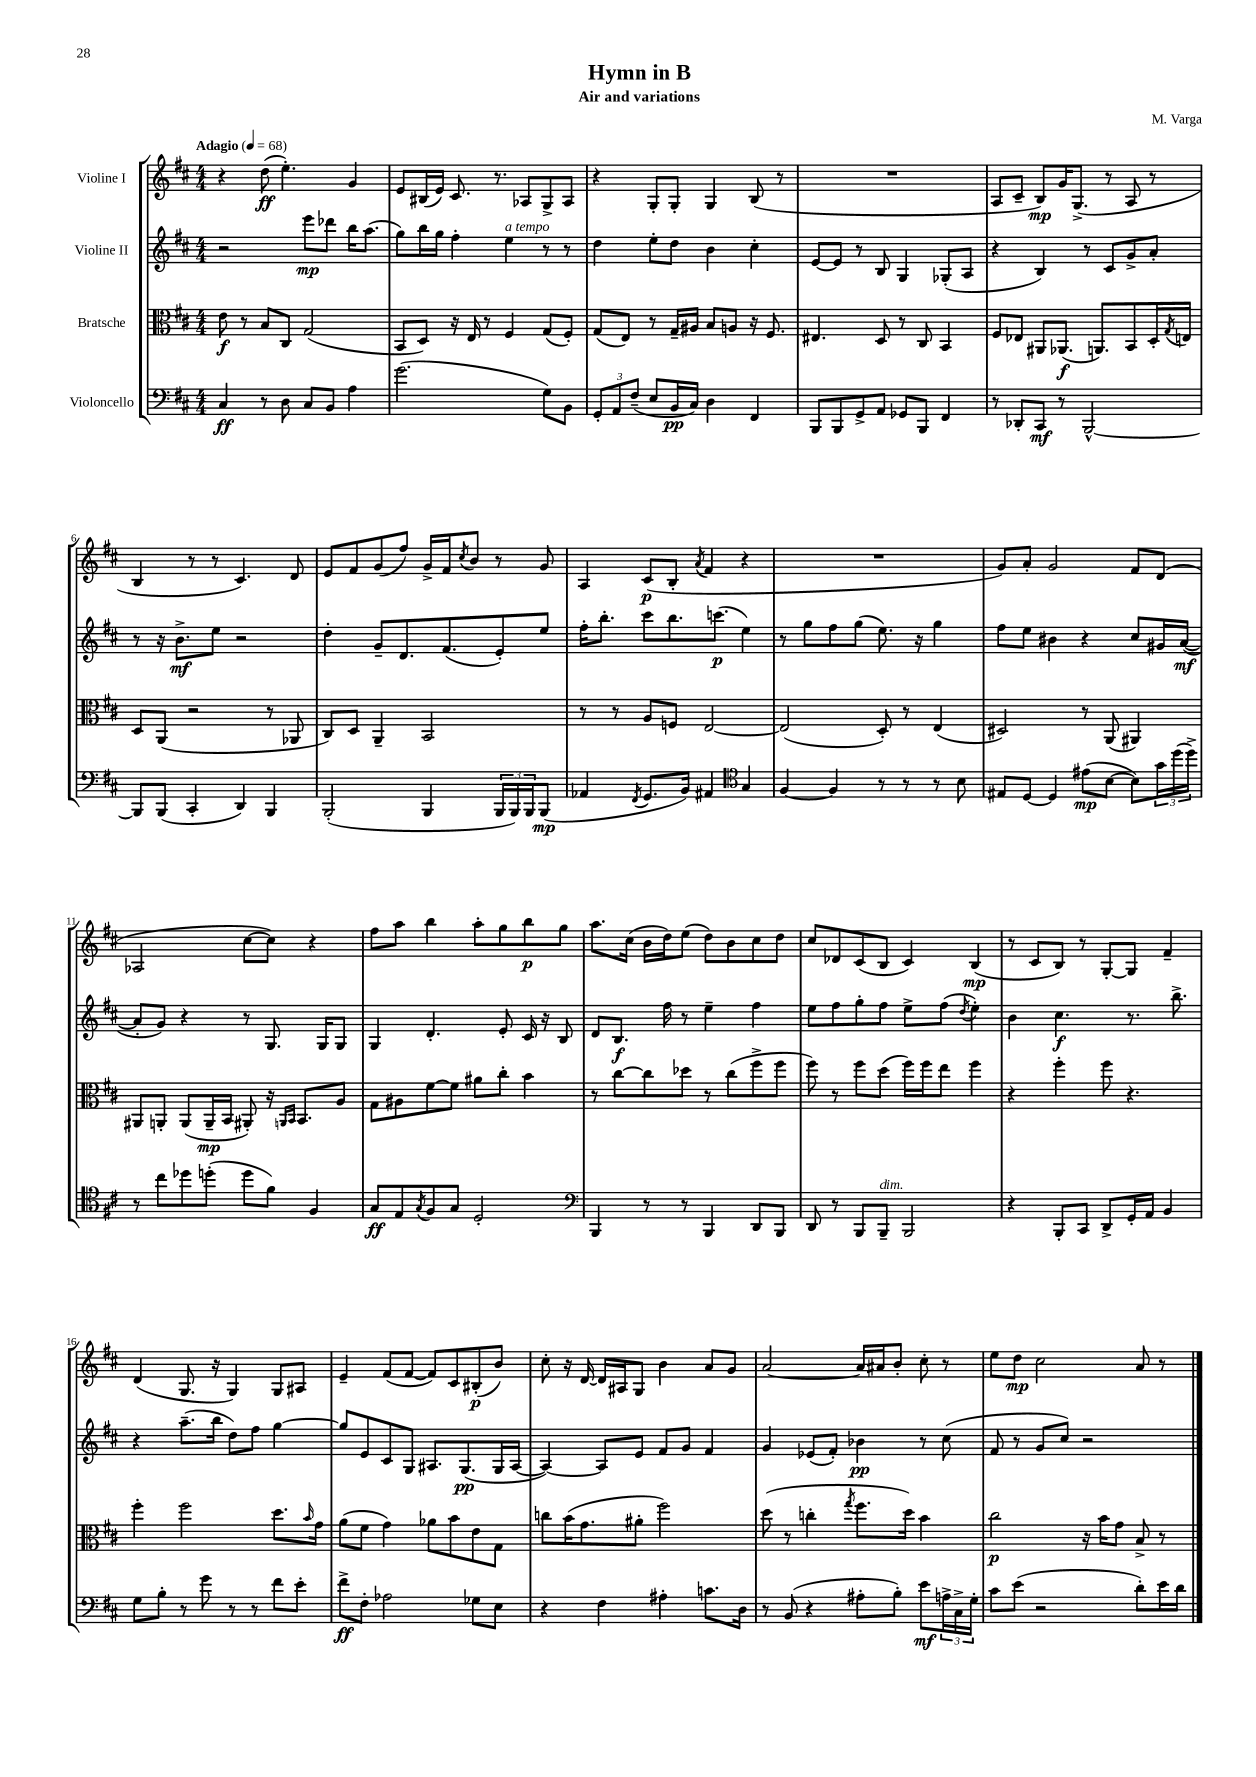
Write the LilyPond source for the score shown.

\header { title = "Hymn in B" composer = "M. Varga" subtitle = "Air and variations" }
<<
\new StaffGroup <<
\new Staff = "s0" \with { instrumentName = "Violine I" } {
    \clef treble \key d \major \numericTimeSignature \time 4/4 \tempo "Adagio" 4 = 68
    r4 d''8\ff( e''4.-.) g'4 |
    e'8 bis16( e'16) cis'8. r8. aes8 g8-> aes8 |
    r4 g8-. g8-. g4 b8( r8 |
    R1 |
    a8 cis'8-- b8\mp) g'16 g8.->( r8 a8 r8 |
    b4 r8 r8 cis'4.) d'8 |
    e'8 fis'8 g'8( fis''8) g'16-> fis'16 \acciaccatura { cis''8 } b'8 r8 g'8 |
    a4 cis'8\p( b8-. \acciaccatura { a'8 } fis'4 r4 |
    R1 |
    g'8) a'8-. g'2 fis'8 d'8( |
    aes2 cis''8~ cis''8) r4 |
    fis''8 a''8 b''4 a''8-. g''8 b''8\p g''8 |
    a''8. cis''16( b'16 d''16) e''8( d''8) b'8 cis''8 d''8 |
    cis''8 des'8 cis'8( b8 cis'4) b4\mp( |
    r8 cis'8 b8) r8 g8~-. g8 fis'4-- |
    d'4( g8. r16 g4) g8 ais8 |
    e'4-- fis'8( fis'8~ fis'8) cis'8 bis8-.\p( b'8) |
    cis''8-. r16 d'16~ d'16 ais16 g8 b'4 a'8 g'8 |
    a'2~ a'16 ais'16 b'8-. cis''8-. r8 |
    e''8 d''8\mp cis''2 a'8 r8 \bar "|." |
}
\new Staff = "s1" \with { instrumentName = "Violine II" } {
    \clef treble \key d \major \numericTimeSignature \time 4/4
    r2 e'''8\mp des'''8 b''16 a''8.( |
    g''8) b''16 g''16 fis''4-. e''4^\markup { \italic "a tempo" } r8 r8 |
    d''4 e''8-. d''8 b'4 cis''4-. |
    e'8~ e'8 r8 b8 g4 ges8-.( a8 |
    r4 b4) r8 cis'8 g'8-> a'8-. |
    r8 r16 b'8.->\mf e''8 r2 |
    d''4-. g'8-- d'8. fis'8.( e'8-.) e''8 |
    fis''16-. b''8.-. cis'''8 b''8. c'''8.\p( e''4) |
    r8 g''8 fis''8 g''8( e''8.) r16 g''4 |
    fis''8 e''8 bis'4 r4 cis''8 gis'16 a'16~\mf( |
    a'8-. g'8) r4 r8 g8. g16 g8 |
    g4 d'4.-. e'8-. cis'16 r16 b8 |
    d'8 b8.\f fis''16 r8 e''4-- fis''4 |
    e''8 fis''8 g''8-. fis''8 e''8-> fis''8( \acciaccatura { d''8 } e''4-.) |
    b'4 cis''4.\f r8. b''8.-> |
    r4 a''8.--( b''16 d''8) fis''8 g''4~ |
    g''8 e'8 cis'8 g8 ais8. g8.\pp( g16 ais16~ |
    ais4~) ais8 e'8 fis'8 g'8 fis'4 |
    g'4 ees'8( fis'8-.) bes'4\pp r8 cis''8( |
    fis'8 r8 g'8 cis''8) r2 \bar "|." |
}
\new Staff = "s2" \with { instrumentName = "Bratsche" } {
    \clef alto \key d \major \numericTimeSignature \time 4/4
    e'8\f r8 b8 cis8 g2( |
    b,8 d8) r16 e16 r8 fis4 g8( fis8-.) |
    g8( e8) r8 g16-- ais16 b8 a8 r16 fis8. |
    eis4. d8 r8 cis8 b,4 |
    fis8 ees8 ais,8 aes,8.\f( a,8.) b,8 d16-. \acciaccatura { g8 } e16 |
    d8 a,8( r2 r8 aes,8 |
    cis8) d8 a,4-- b,2 |
    r8 r8 a8 f8 e2~ |
    e2( d8-.) r8 e4( |
    dis2) r8 a,8( ais,4) |
    ais,8 a,8-. a,8( a,16--\mp b,16 ais,8-.) r16 \grace { a,16 b,16 } b,8. a8 |
    g8 ais8 fis'8~ fis'8 ais'8 cis''8-. b'4 |
    r8 cis''8~ cis''8 des''8 r8 cis''8( fis''8-> fis''8 |
    fis''8) r8 fis''8 d''8( fis''16) fis''16 e''8 fis''4 |
    r4 fis''4-. fis''8 r4. |
    fis''4-. fis''2 d''8. \grace { b'16 } g'16 |
    a'8( fis'8 g'4) aes'8 b'8 e'8 g8 |
    c''8 b'16( g'8. ais'8-. fis''2) |
    d''8( r8 c''4-. \acciaccatura { g''8 } fis''8. d''16) b'4 |
    cis''2\p r16 b'16 g'8 b8-> r8 \bar "|." |
}
\new Staff = "s3" \with { instrumentName = "Violoncello" } {
    \clef bass \key d \major \numericTimeSignature \time 4/4
    cis4\ff r8 d8 cis8 b,8 a4 |
    g'2.( g8) b,8 |
    \tuplet 3/2 { g,8-. a,8 fis8--( } e8 b,16\pp cis16) d4 fis,4 |
    b,,8 b,,8 g,8-> a,8 ges,8 b,,8 fis,4 |
    r8 des,8-. cis,8\mf r8 b,,2~-^ |
    b,,8 b,,8( cis,4-. d,4) b,,4 |
    b,,2-.( b,,4 \tuplet 3/2 { b,,16 b,,16) b,,16 } b,,8\mp( |
    aes,4 \acciaccatura { fis,8 } g,8. b,16) ais,4 \clef tenor g4 |
    fis4~ fis4 r8 r8 r8 b8 |
    eis8 d8~ d4 eis'8\mp( b8~ b8) \tuplet 3/2 { g'16 d''16( d''16->) } |
    r8 cis''8 des''8 d''8-.( d''8 fis'8) fis4 |
    g8\ff e8 \acciaccatura { g8 } fis8 g8 d2-. |
    \clef bass b,,4 r8 r8 b,,4 d,8 b,,8 |
    d,8 r8 b,,8 b,,8--^\markup { \italic "dim." } b,,2 |
    r4 b,,8-. cis,8 d,8-> g,16-. a,16 b,4 |
    g8 b8-. r8 g'8 r8 r8 fis'8 e'8-. |
    fis'8->\ff fis8-. aes2 ges8 e8 |
    r4 fis4 ais4-. c'8. d16 |
    r8 b,8( r4 ais8-. b8-.) e'8\mf \tuplet 3/2 { a16-> cis16-> g16-. } |
    cis'8 e'8( r2 d'8-.) e'16 d'16 \bar "|." |
}
>>
>>
